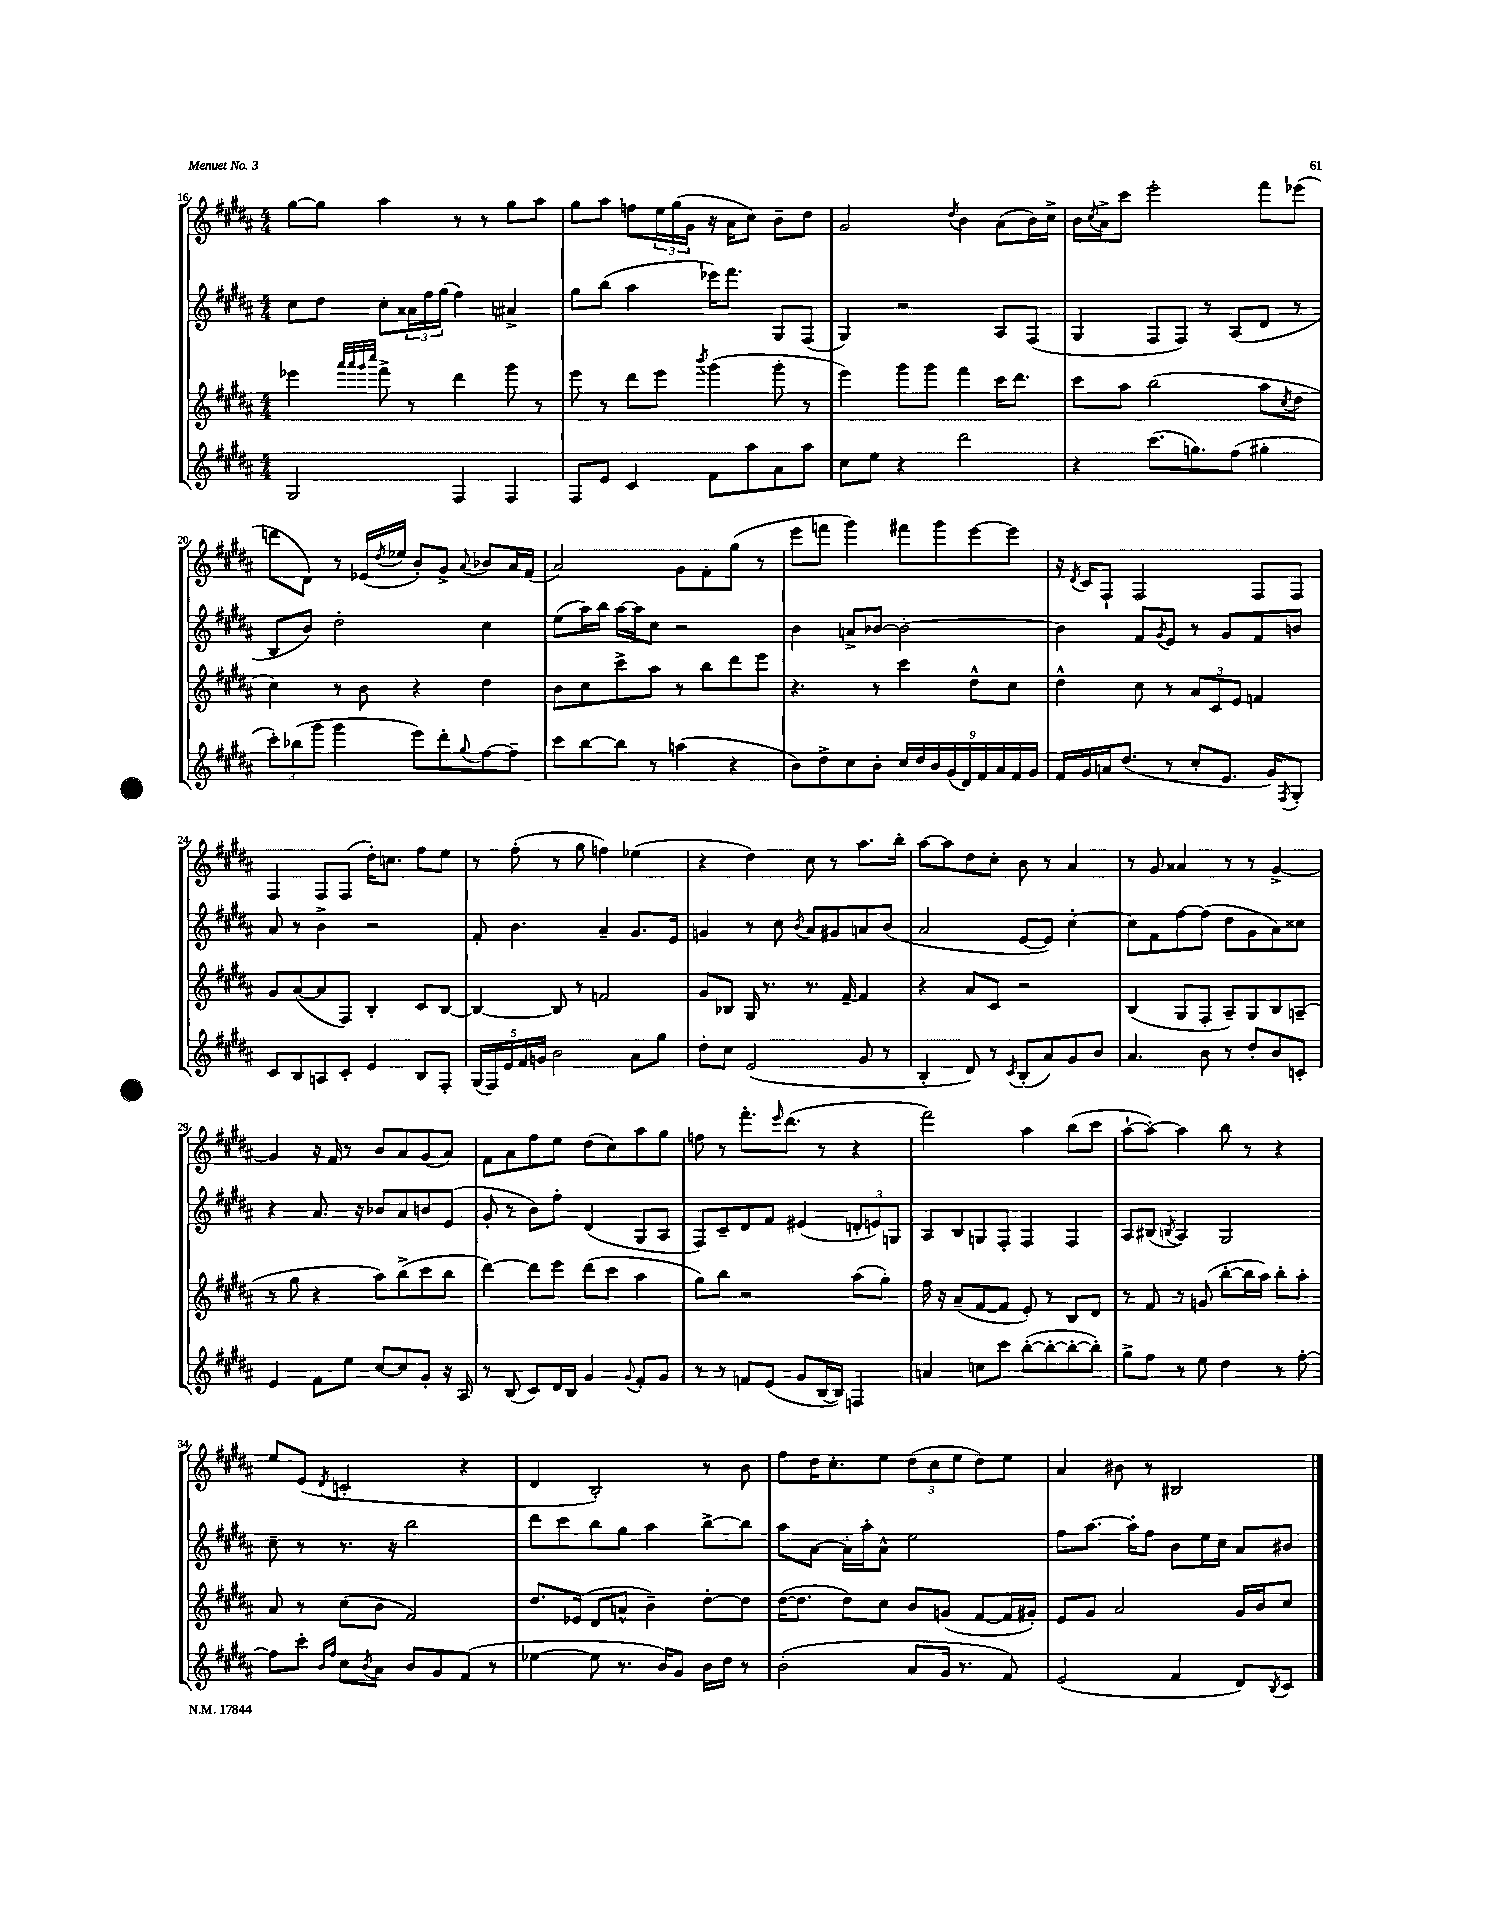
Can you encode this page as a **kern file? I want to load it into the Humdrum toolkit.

**kern	**kern	**kern	**kern
*part4	*part3	*part2	*part1
*staff4	*staff3	*staff2	*staff1
*clefG2	*clefG2	*clefG2	*clefG2
*k[f#c#g#d#a#]	*k[f#c#g#d#a#]	*k[f#c#g#d#a#]	*k[f#c#g#d#a#]
*M4/4	*M4/4	*M4/4	*M4/4
=16	=16	=16	=16
2G#/	4eee-X\	8cc#\L	[8gg#\L
.	.	8dd#\J	8gg#\J]
.	32qqaaa#/LLL	.	.
.	32qqaaa#/	.	.
.	32qqggg#/	.	.
.	32qqcccc#/JJJ	.	.
.	8fff#^\	8cc#'\L	4aa#\
.	8r	24a##X\L	.
.	.	24ff#\	.
.	.	(24gg#\JJ	.
4F#/	4ddd#\	4ff#\)	8r
.	.	.	8r
4F#/	8ggg#\	4a#X^/	8gg#\L
.	8r	.	8aa#\J
=17	=17	=17	=17
8F#/L	8eee\	8gg#\L	8gg#\L
8e/J	8r	(8bb\J	8aa#\J
4c#/	8ddd#\L	4aa#\	8ffn\L
.	8eee\J	.	24ee\L
.	.	.	(24gg#\
.	.	.	24g#\JJ
.	8qbbb/	.	.
8f#\L	(4ggg#\	16eee-X\KL)	16r
.	.	8.fff#\J	16a#\KL
8aa#\	.	.	8cc#\J)
8a#\	8ggg#'\	8G#/L	8b~\L
8aa#\J	8r	(8F#/J	8dd#\J
=18	=18	=18	=18
8cc#\L	4eee\)	4G#/)	2g#/
8ee\J	.	.	.
4r	8ggg#\L	2r	.
.	8ggg#\J	.	.
.	.	.	8qdd#/
2ddd#\	4fff#\	.	4b\
.	16ccc#\KL	8A#/L	(8a#\L
.	8.ddd#\J	.	.
.	.	(8F#/J	16b\L)
.	.	.	16cc#^\JJ
=19	=19	=19	=19
4r	8ccc#\L	4G#/	16b\LL
.	.	.	8qcc#/
.	.	.	16a#^\J
.	8aa#\J	.	8ccc#\J
(8.ccc#\L	(2bb\	8F#/L	2eee'\
.	.	8F#/J)	.
8.ggn\)	.	.	.
.	.	8r	.
(8ff#\J	.	(8A#/L	.
4gg#X'\	8aa#\L	8d#/J	8fff#\L
.	8qcc#/	.	.
.	8dd#\J	8r	(8eee-X\J
!!LO:LB:g=z
=20	=20	=20	=20
12ccc#'\L)	4cc#\)	8B/L	8dddn\L
(12bb-X\	.	.	.
.	.	8b/J)	8d#\J)
12ggg#\J	.	.	.
4ggg#\	8r	2dd#'\	8r
.	8b\	.	(16e-X/LL
.	.	.	8qdd#/
.	.	.	16ee-X/JJ
8eee\L)	4r	.	8b'/L)
8ddd#'\	.	.	8g#^/J
8qqgg#/	.	.	8qqa#/
[8ff#\	4dd#\	4cc#\	8b-X/L
8ff#~\J]	.	.	16a#/L
.	.	.	(16f#/JJ
=21	=21	=21	=21
8ccc#\L	8b\L	(8ee\L	2a#/)
[8bb\	8cc#\	16aa#\L)	.
.	.	16bb\JJ	.
8bb\J]	8ccc#^\	[16aa#\LL	.
.	.	16aa#\J]	.
8r	8aa#\J	8cc#\J	.
(4aan\	8r	2r	8g#\L
.	8bb\L	.	8f#'\
4r	8ddd#\	.	(8gg#\J
.	8eee\J	.	8r
=22	=22	=22	=22
8b\L)	4.r	4b\	8eee\L
8dd#^\	.	.	8fffn\J
8cc#\	.	8an^/L	4ggg#\)
8b'\J	8r	[8b-X/J	.
18cc#/LL	4ccc#\	2b-'\_	8fff#X\L
18dd#/	.	.	.
18b/	.	.	.
.	.	.	8ggg#\
(18g#/	.	.	.
18d#/)	.	.	.
.	8dd#^^\L	.	[8eee\
18f#/	.	.	.
18a#/	.	.	.
.	8cc#\J	.	8eee\J]
18f#/	.	.	.
18g#/JJ	.	.	.
=23	=23	=23	=23
16f#/LL	4dd#^^\	4b-\]	16r
.	.	.	8qd#/
16g#/	.	.	16c#/KL
16an/J	.	.	8F#`/J
(8.dd#/J	.	.	.
.	8cc#\	8f#/L	2F#/
.	.	8qg#/	.
8r	8r	8e/J	.
8cc#'/L	12a#/L	8r	.
.	12c#/	.	.
8.e/J	.	8g#/L	.
.	12e/J	.	.
.	4fn/	8f#/	8F#/L
16g#/KL)	.	.	.
8qF#/	.	.	.
8G#'/J	.	8bn/J	8F#/J
!!LO:LB:g=z
=24	=24	=24	=24
8c#/L	8g#/L	8a#/	4F#/
8B/	([8a#/	8r	.
8An/	8a#/]	4b^\	8F#/L
8c#'/J	8F#/J)	.	(8F#/J
4e/	4B'/	2r	16dd#'\KL)
.	.	.	8.ccn\J
8B/L	8c#/L	.	8ff#\L
8F#'/J	[8B/J	.	8ee\J
=25	=25	=25	=25
(20G#/LL	4B/_	8f#'/	8r
20F#/)	.	.	.
20e/	.	.	.
.	.	4.b\	(8ff#'\
20f#/	.	.	.
20gn/JJ	.	.	.
2b\	8B/]	.	8r
.	8r	.	8gg#\
.	2fn/	4a#~/	4ffn\)
8a#\L	.	8.g#/L	(4ee-X\
8gg#\J	.	.	.
.	.	16e/Jk	.
=26	=26	=26	=26
8dd#'\L	8g#/L	4gn/	4r
8cc#\J	8B-X/J	.	.
(2e/	16G#/	8r	4dd#\)
.	8.r	.	.
.	.	8cc#\	.
.	.	8qb/	.
.	8.r	8a#/L	8cc#\
.	.	8g#X/	8r
.	[16f#~/	.	.
8g#/	4f#/]	8an/	8.aa#\L
8r	.	(8b/J	.
.	.	.	16bb'\Jk
=27	=27	=27	=27
4B'/	4r	2a#/	[8aa#\L
.	.	.	8aa#\]
8d#/)	8a#/L	.	8dd#\
8r	8c#/J	.	8cc#'\J
8qc#/	.	.	.
(8B'/L	2r	[8e/L	8b\
8a#/)	.	8e/J])	8r
8g#/	.	[4cc#'\	4a#/
8b/J	.	.	.
=28	=28	=28	=28
4.a#/	(4B/	8cc#\L]	8r
.	.	8f#\	8g#/
.	8G#/L	[8ff#\	4a##X/
8b\	8F#'/J	(8ff#\J]	.
8r	8A#~/L)	8dd#\L	8r
8dd#'/L	8G#/	8g#\	8r
8b/	8B/	8a#\)	[4g#^/
8cn'/J	(8An~/J	8cc##X\J	.
!!LO:LB:g=z
=29	=29	=29	=29
4e/	8r	4r	4g#/]
.	8gg#\	.	.
8f#\L	4r	8.a#/	16r
.	.	.	16f#/
8ee\J	.	.	8r
.	.	16r	.
[8cc#/L	8aa#\L)	8b-X/L	8b/L
8cc#/]	(8bb^\	8a#/	8a#/
8g#'/J	8ccc#\	8bn/	(8g#/
16r	8bb\J	(8e/J	8a#/J)
16A#/	.	.	.
=30	=30	=30	=30
8r	[4ddd#\)	8g#'/	8f#\L
(8B/	.	8r	8a#\
8c#/L)	8ddd#\L]	8b\L)	8ff#\
16d#/L	8eee\J	8ff#'\J	8ee\J
16B/JJ	.	.	.
4g#/	(8ddd#\L	(4d#/	(8dd#\L
.	8ccc#\J	.	8cc#\)
8qqg#/	.	.	.
8f#'/L	4aa#\	8G#/L	8aa#\
8g#/J	.	8A#/J	8gg#\J
=31	=31	=31	=31
8r	8gg#\L)	8F#/L)	8ffn\
8r	8bb\J	8c#~/	8r
8fn/L	2r	8d#/	8.fff#'\L
(8e/J	.	8f#/J	.
.	.	.	16qqeee/
.	.	.	(8.ddd#\J
8g#/L	.	(4e#X/	.
[16B/L	.	.	8r
16B/JJ])	.	.	.
4Fn/	(8aa#\L	12dn'/L	4r
.	.	12en/)	.
.	8gg#'\J)	.	.
.	.	12Gn/J	.
=32	=32	=32	=32
4an/	16ff#\	8A#/L	2fff#\)
.	16r	.	.
.	(8a#~/L	8B/	.
8ccn\L	[8f#/	8Gn/	.
8ccc#\J	8f#/J]	8F#'/J	.
([8bb'\L	8e'/)	4F#/	4aa#\
8bb'\_	8r	.	.
8bb'\_	8B/L	4F#/	(8bb\L
8bb'\J])	8d#/J	.	8ccc#\J
=33	=33	=33	=33
8gg#^\L	8r	8A#/L	[8aa#`\L
8ff#\J	8f#/	(8B#X/J	8aa#'\J_)
.	.	8qBn/	.
8r	8r	4A#/)	4aa#\]
8ee\	(8gn/	.	.
4dd#\	[8bb'\L	2G#/	8bb\
.	16bb\L]	.	8r
.	16aa#\JJ)	.	.
8r	8bb'\L	.	4r
[8ff#'\	8aa#'\J	.	.
!!LO:LB:g=z
=34	=34	=34	=34
8ff#\L]	8a#/	8cc#~\	8ee/L
8ccc#'\J	8r	8r	(8e/J
16qqb/LL	.	.	.
16qqff#/JJ	.	.	8qd#/
8cc#\L	(8cc#\L	8.r	2cn'/
8qb/	.	.	.
8a#\J	8b\J	.	.
.	.	16r	.
8b/L	2f#/)	2bb\	.
8g#/	.	.	.
(8f#/J	.	.	4r
8r	.	.	.
=35	=35	=35	=35
[4ee-X\	8.dd#/L	8ddd#\L	4d#/
.	.	8ccc#\	.
.	(16e-X/Jk	.	.
8ee-\]	8d#/L	8bb\	2B'/)
8.r	8an^^/J	8gg#\J	.
.	4b~\)	4aa#\	.
16b/KL)	.	.	.
8g#/J	.	.	.
16b\LL	[8dd#'\L	[8bb^\L	8r
16dd#\JJ	.	.	.
8r	8dd#\J]	8bb\J]	8b\
=36	=36	=36	=36
(2b'\	([16dd#\KL	8aa#\L	8ff#\L
.	8.dd#\J]	.	.
.	.	[8a#\J	16dd#\K
.	.	.	8.cc#'\
.	8dd#\L)	16a#'\LL]	.
.	.	16aa#'\J	.
.	8cc#\J	8a#^^\J	8ee\J
8a#/L	8b/L	2ee\	(12dd#\L
.	.	.	12cc#\
16g#/Jk	(8gn/J	.	.
.	.	.	12ee\J
8.r	.	.	.
.	[8f#/L	.	8dd#\L)
8f#/)	16f#/L]	.	8ee\J
.	16g#X'/JJ)	.	.
=37	=37	=37	=37
(2e/	8e/L	8ff#\L	4a#/
.	8g#/J	[8.aa#\J	.
.	2a#/	.	8b#X\
.	.	16aa#'\KL]	.
.	.	8ff#\J	8r
4f#/	.	8b\L	2B#X/
.	.	16ee\L	.
.	.	16cc#\JJ	.
8d#/L)	16g#/LL	8a#/L	.
.	16b/J	.	.
8qB/	.	.	.
8c#/J	8cc#/J	8b#X/J	.
==	==	==	==
*-	*-	*-	*-
